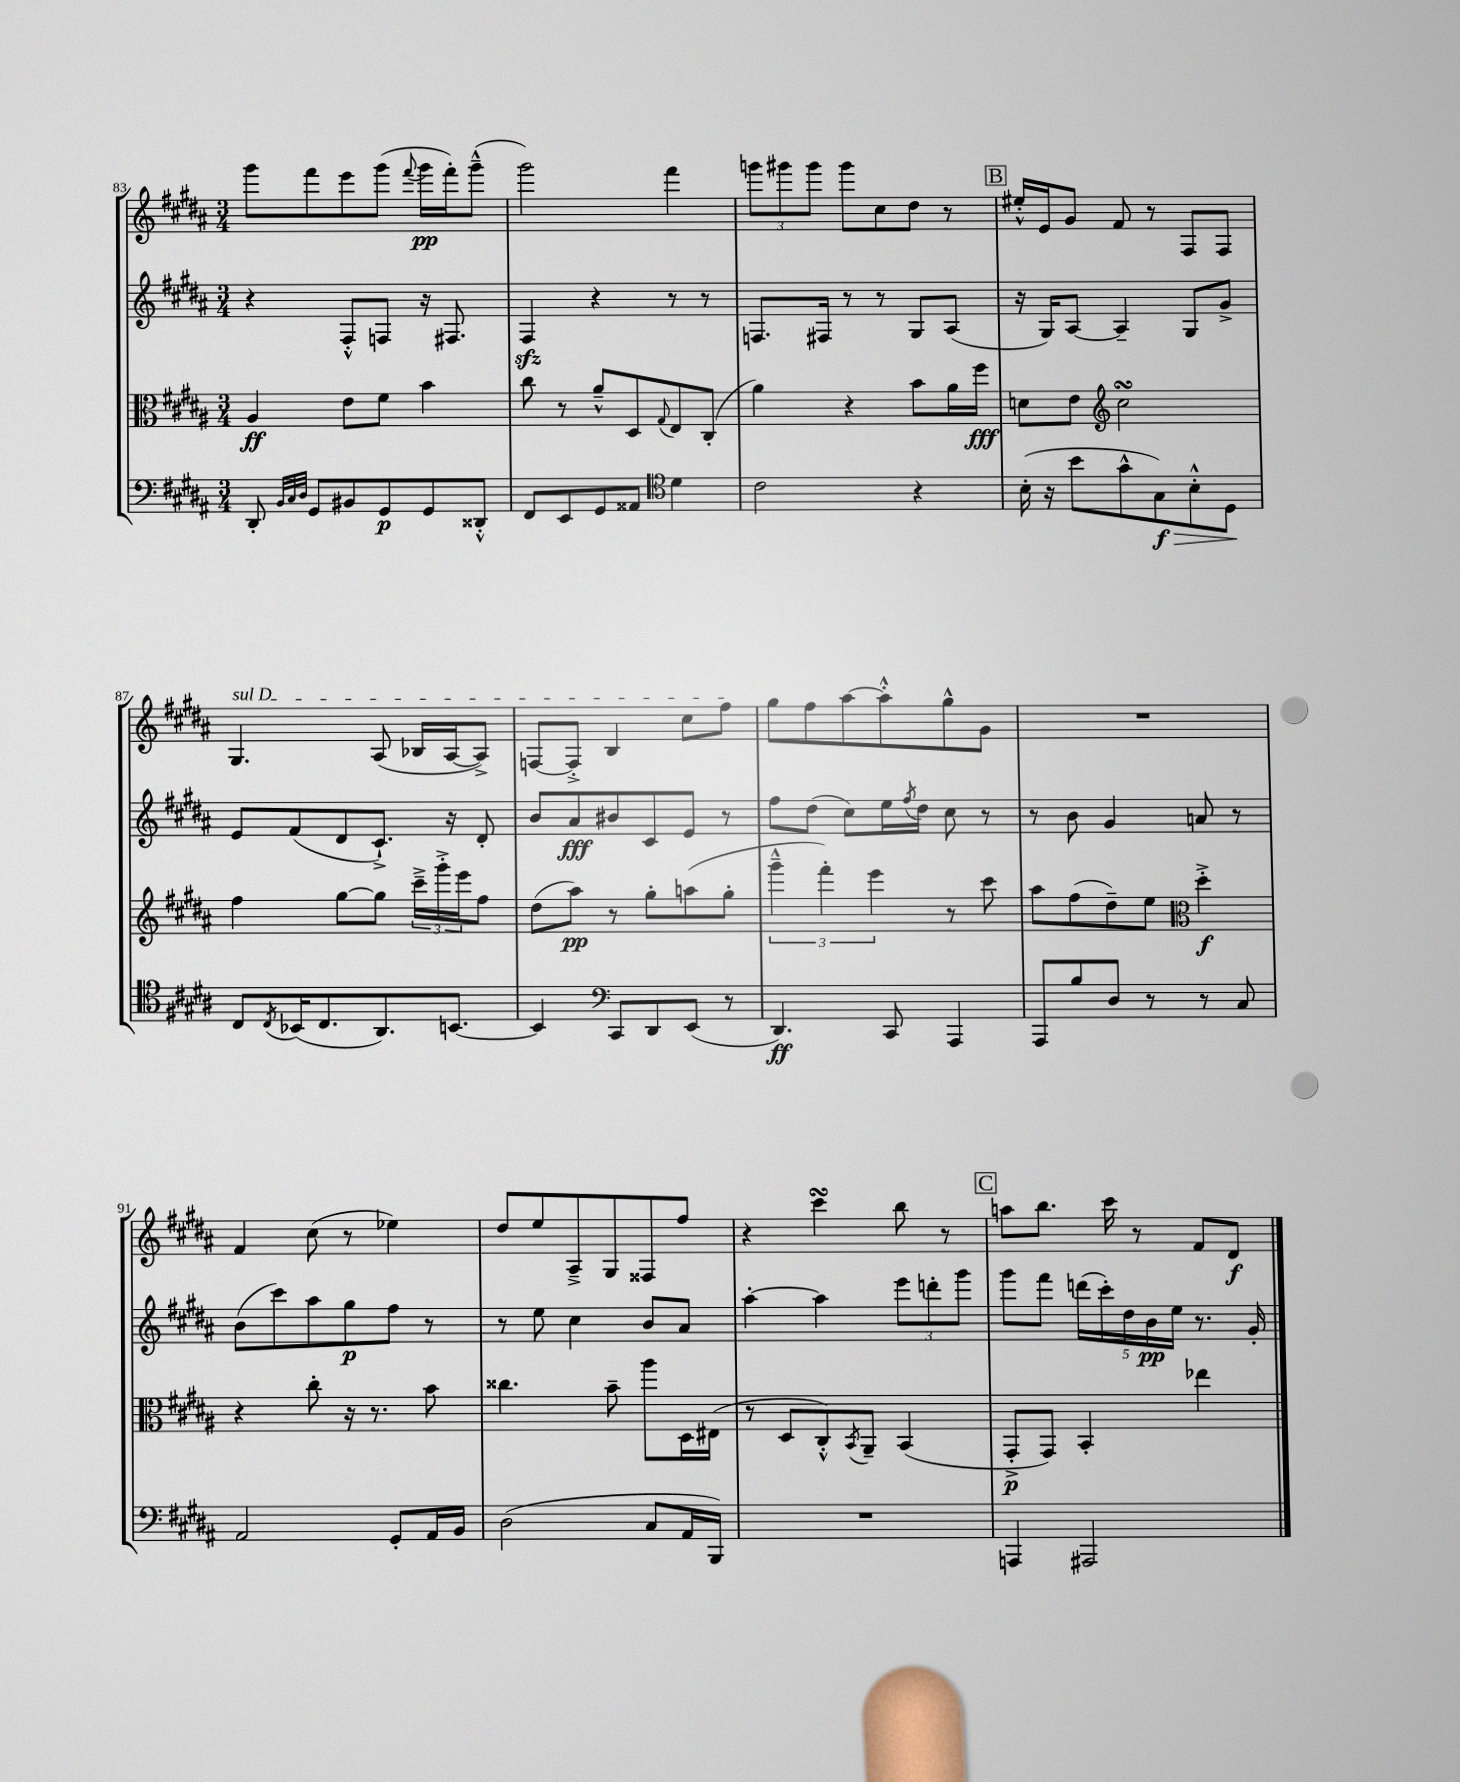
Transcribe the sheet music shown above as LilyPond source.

<<
\new StaffGroup <<
\new Staff = "s0" {
    \clef treble \key b \major \numericTimeSignature \time 3/4
    gis'''8 fis'''8 e'''8 gis'''8( \appoggiatura { fis'''8 } gis'''16\pp fis'''16-.) gis'''8---^( |
    gis'''2) fis'''4 |
    \tuplet 3/2 { g'''8 gis'''8 gis'''8 } gis'''8 cis''8 dis''8 r8 |
    \mark \markup { \box "B" } eis''16-.-^ e'16 gis'8 fis'8 r8 fis8 fis8 |
    \once \override TextSpanner.bound-details.left.text = \markup { \italic "sul D" } gis4.\startTextSpan ais8( bes16 ais16~ ais8->) |
    f8~ f8-.-> b4 cis''8 fis''8\stopTextSpan |
    gis''8 fis''8 ais''8~ ais''8-.-^ gis''8-^ gis'8 |
    R2. |
    fis'4 cis''8( r8 ees''4) |
    dis''8 e''8 ais8---> gis8 fisis8 fis''8 |
    r4 cis'''4\turn b''8 r8 |
    \mark \markup { \box "C" } a''8 b''8. cis'''16 r8 fis'8 dis'8\f \bar "|." |
}
\new Staff = "s1" {
    \clef treble \key b \major \numericTimeSignature \time 3/4
    r4 fis8-.-^ f8 r16 fis8. |
    fis4\sfz r4 r8 r8 |
    f8. fis16 r8 r8 gis8 ais8( |
    \mark \markup { \box "B" } r16 gis16) ais8~ ais4-- gis8 gis'8-> |
    e'8 fis'8( dis'8 cis'8.-!->) r16 dis'8-. |
    b'8 ais'8\fff bis'8 cis'8 e'8 r8 |
    fis''8 dis''8( cis''8) e''16 \acciaccatura { fis''8 } dis''16 cis''8 r8 |
    r8 b'8 gis'4 a'8 r8 |
    b'8( cis'''8) ais''8 gis''8\p fis''8 r8 |
    r8 e''8 cis''4 b'8 ais'8 |
    ais''4~-. ais''4 \tuplet 3/2 { e'''8 d'''8-. gis'''8 } |
    \mark \markup { \box "C" } gis'''8 fis'''8 \tuplet 5/4 { d'''16( cis'''16-.) dis''16 b'16\pp e''16 } r8. gis'16-. \bar "|." |
}
\new Staff = "s2" {
    \clef alto \key b \major \numericTimeSignature \time 3/4
    ais4\ff e'8 fis'8 b'4 |
    cis''8 r8 ais'8---^ dis8 \appoggiatura { gis8 } e8 cis8-.( |
    ais'4) r4 b'8 ais'16 fis''16\fff |
    \mark \markup { \box "B" } d'8 e'8 \clef treble cis''2\turn |
    fis''4 gis''8~ gis''8 \tuplet 3/2 { cis'''16---> gis'''16-.-> e'''16 } fis''8 |
    dis''8( ais''8\pp) r8 gis''8-. a''8( gis''8-. |
    \tuplet 3/2 { gis'''4---^ fis'''4-.) e'''4 } r8 cis'''8 |
    ais''8 fis''8( dis''8--) e''8 \clef alto dis''4-.->\f |
    r4 cis''8-. r16 r8. b'8 |
    cisis''4. b'8-- ais''8 dis16 eis16( |
    r8 dis8 cis8-.-^) \acciaccatura { b,8 } ais,8-- b,4( |
    \mark \markup { \box "C" } gis,8-.->\p gis,8) b,4-. ees''4 \bar "|." |
}
\new Staff = "s3" {
    \clef bass \key b \major \numericTimeSignature \time 3/4
    dis,8-. \grace { b,32 cis32 dis32 } gis,8 bis,8 gis,8\p gis,8 disis,8-.-^ |
    fis,8 e,8 gis,8 aisis,8 \clef tenor dis'4 |
    cis'2 r4 |
    \mark \markup { \box "B" } b16-.( r16 b'8 gis'8-^ gis8\f\>) b8-.-^ dis8\! |
    cis8 \acciaccatura { cis8 } bes,16( cis8. ais,8.) b,8.~ |
    b,4 \clef bass cis,8 dis,8 e,8( r8 |
    dis,4.\ff) cis,8 ais,,4 |
    ais,,8 b8 dis8 r8 r8 cis8 |
    ais,2 gis,8-. ais,16 b,16 |
    dis2( cis8 ais,16 b,,16) |
    R2. |
    \mark \markup { \box "C" } a,,4 ais,,2 \bar "|." |
}
>>
>>
\layout { \context { \Score currentBarNumber = #83 } }
